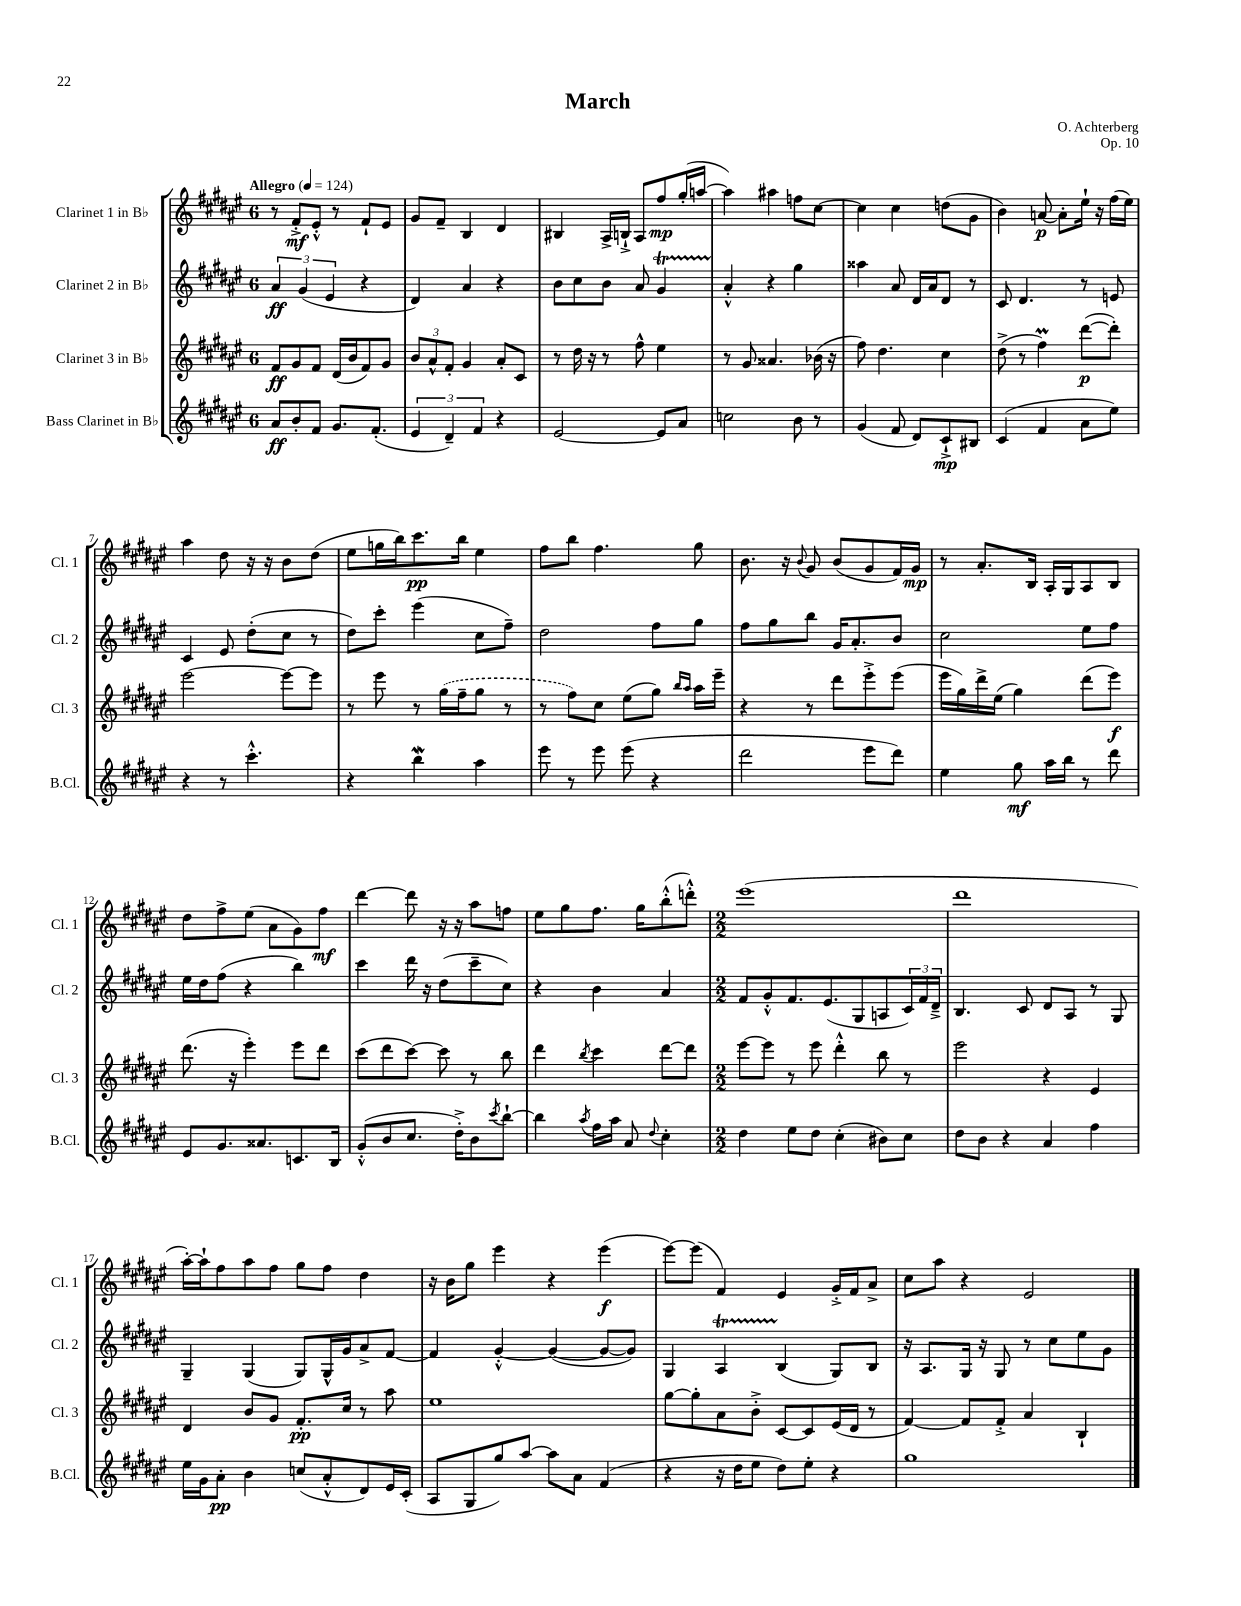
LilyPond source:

\header { title = "March" composer = "O. Achterberg" opus = "Op. 10" }
<<
\new StaffGroup <<
\new Staff = "s0" \with { instrumentName = "Clarinet 1 in Bb" shortInstrumentName = "Cl. 1" } {
    \clef treble \key fis \major \once \override Staff.TimeSignature.style = #'single-digit \time 6/8 \tempo "Allegro" 4 = 124
    r8 fis'8-.->\mf eis'8-.-^ r8 fis'8-! eis'8 |
    gis'8 fis'8-- b4 dis'4 |
    bis4 ais16-> b16-!-> ais8 fis''8\mp gis''16-.( a''16~ |
    a''4) ais''4 f''8 cis''8~ |
    cis''4 cis''4 d''8( gis'8 |
    b'4) a'8~\p a'8-. eis''16-! r16 fis''16( eis''16) |
    ais''4 dis''8 r16 r16 b'8 dis''8( |
    eis''8 g''16 b''16) cis'''8.\pp b''16 eis''4 |
    fis''8 b''8 fis''4. gis''8 |
    b'8. r16 \appoggiatura { b'8 } gis'8 b'8( gis'8 fis'16) gis'16\mp |
    r8 ais'8.-. b16 ais16-. gis16 ais8 b8 |
    dis''8 fis''8-> eis''8( ais'8 gis'8) fis''8\mf |
    dis'''4~ dis'''8 r16 r16 ais''8 f''8 |
    eis''8 gis''8 fis''8. gis''16 b''8-.-^( d'''8-.-^) |
    \numericTimeSignature \time 2/2 eis'''1( |
    dis'''1 |
    ais''16~-.) ais''16-! fis''8 ais''8 fis''8 gis''8 fis''8 dis''4 |
    r16 b'16 gis''8 eis'''4 r4 eis'''4\f( |
    eis'''8~) eis'''8( fis'4) eis'4 gis'16-.-> fis'16 ais'8-> |
    cis''8 ais''8 r4 eis'2 \bar "|." |
}
\new Staff = "s1" \with { instrumentName = "Clarinet 2 in Bb" shortInstrumentName = "Cl. 2" } {
    \clef treble \key fis \major \once \override Staff.TimeSignature.style = #'single-digit \time 6/8
    \tuplet 3/2 { ais'4\ff gis'4( eis'4 } r4 |
    dis'4) ais'4 r4 |
    b'8 cis''8 b'8 ais'8 gis'4\startTrillSpan |
    ais'4-.-^\stopTrillSpan r4 gis''4 |
    aisis''4 ais'8 dis'16 ais'16 dis'8 r8 |
    cis'8 dis'4. r8 e'8 |
    cis'4 eis'8 dis''8-.( cis''8 r8 |
    dis''8) cis'''8-. eis'''4( cis''8 fis''8--) |
    dis''2 fis''8 gis''8 |
    fis''8 gis''8 b''8 gis'16 ais'8.-. b'8 |
    cis''2 eis''8 fis''8 |
    eis''16 dis''16 fis''8( r4 b''4) |
    cis'''4 dis'''16 r16 dis''8( cis'''8-- cis''8) |
    r4 b'4 ais'4 |
    \numericTimeSignature \time 2/2 fis'8 gis'8-.-^ fis'8. eis'8.( gis8 a8 \tuplet 3/2 { cis'16) fis'16 dis'16---> } |
    b4. cis'8 dis'8 ais8 r8 gis8 |
    gis4-- gis4( gis8) gis16-^ gis'16 ais'8-> fis'8~ |
    fis'4 gis'4~-.-^ gis'4~( gis'8~ gis'8) |
    gis4 ais4\startTrillSpan b4\stopTrillSpan( gis8) b8 |
    r16 ais8. gis16 r16 gis8 r8 cis''8 eis''8 gis'8 \bar "|." |
}
\new Staff = "s2" \with { instrumentName = "Clarinet 3 in Bb" shortInstrumentName = "Cl. 3" } {
    \clef treble \key fis \major \once \override Staff.TimeSignature.style = #'single-digit \time 6/8
    fis'8\ff gis'8 fis'8 dis'16( b'16 fis'8) gis'8 |
    \tuplet 3/2 { b'8 ais'8-^ fis'8-. } gis'4 ais'8-. cis'8 |
    r8 dis''16 r16 r8 fis''8-^ eis''4 |
    r8 gis'8 aisis'4. bes'16( r16 |
    fis''8) dis''4. cis''4 |
    dis''8->( r8 fis''4\prall) dis'''8~\p( dis'''8-.) |
    eis'''2~ eis'''8~ eis'''8 |
    r8 eis'''8 r8 \once \slurDashed gis''16( fis''16-- gis''8 r8 |
    r8 fis''8) cis''8 eis''8( gis''8) \grace { b''16 ais''16 } ais''16 eis'''16-- |
    r4 r8 dis'''8 eis'''8-.-> eis'''8( |
    eis'''16 gis''16) dis'''16-> eis''16( gis''4) dis'''8( eis'''8\f) |
    dis'''8.( r16 eis'''4-.) eis'''8 dis'''8 |
    cis'''8( dis'''8 cis'''8~) cis'''8 r8 b''8 |
    dis'''4 \acciaccatura { b''8 } cis'''4 dis'''8~ dis'''8 |
    \numericTimeSignature \time 2/2 eis'''8~ eis'''8 r8 eis'''8 dis'''4-.-^ b''8 r8 |
    eis'''2 r4 eis'4 |
    dis'4 b'8 gis'8 fis'8.-.\pp cis''16 r8 ais''8 |
    eis''1 |
    gis''8~ gis''8-. ais'8 b'8-.-> cis'8~ cis'8 eis'16( dis'16 r8 |
    fis'4~) fis'8 fis'8-.-> ais'4 b4-! \bar "|." |
}
\new Staff = "s3" \with { instrumentName = "Bass Clarinet in Bb" shortInstrumentName = "B.Cl." } {
    \clef treble \key fis \major \once \override Staff.TimeSignature.style = #'single-digit \time 6/8
    ais'8\ff b'8-. fis'8 gis'8. fis'8.-.( |
    \tuplet 3/2 { eis'4 dis'4--) fis'4 } r4 |
    eis'2~ eis'8 ais'8 |
    c''2 b'8 r8 |
    gis'4( fis'8 dis'8) cis'8-!->\mp bis8 |
    cis'4( fis'4 ais'8 eis''8) |
    r4 r8 cis'''4.-.-^ |
    r4 b''4\mordent ais''4 |
    eis'''8 r8 eis'''8 eis'''8( r4 |
    dis'''2 eis'''8 dis'''8) |
    eis''4 gis''8\mf ais''16 b''16 r8 dis'''8 |
    eis'8 gis'8. aisis'8. c'8. b16 |
    gis'8-.-^( b'8 cis''8. dis''16-.->) b'8 \acciaccatura { cis'''8 } b''8~-! |
    b''4 \acciaccatura { ais''8 } fis''16 ais''16 ais'8 \appoggiatura { dis''8 } cis''4-. |
    \numericTimeSignature \time 2/2 dis''4 eis''8 dis''8 cis''4-.( bis'8) cis''8 |
    dis''8 b'8 r4 ais'4 fis''4 |
    eis''16 gis'16 ais'8-.\pp b'4 c''8( ais'8-.-^ dis'8) eis'16 cis'16-.( |
    ais8 gis8 gis''8) ais''8~ ais''8 ais'8 fis'4( |
    r4 r16 dis''16 eis''8 dis''8) eis''8-. r4 |
    gis''1 \bar "|." |
}
>>
>>
